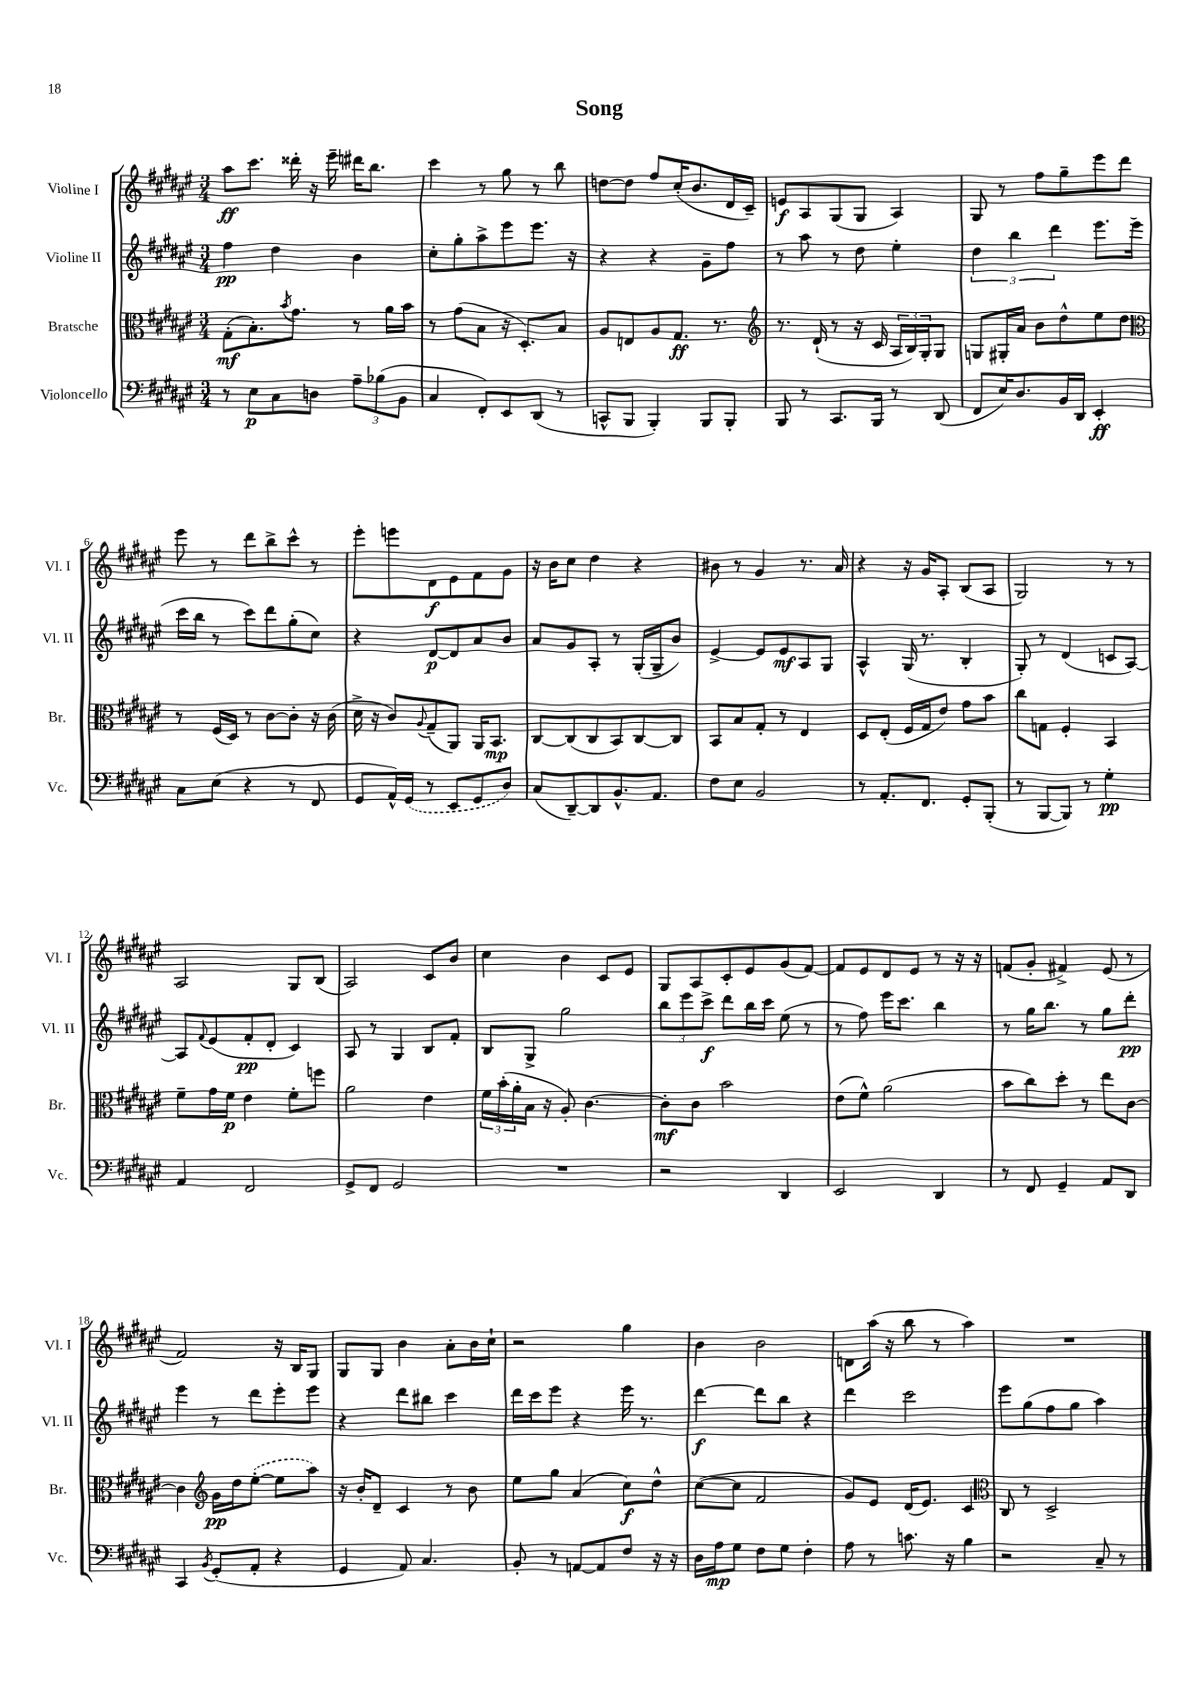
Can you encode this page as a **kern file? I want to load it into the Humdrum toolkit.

**kern	**kern	**kern	**kern
*staff4	*staff3	*staff2	*staff1
*clefF4	*clefC3	*clefG2	*clefG2
*k[f#c#g#d#a#e#]	*k[f#c#g#d#a#e#]	*k[f#c#g#d#a#e#]	*k[f#c#g#d#a#e#]
*M3/4	*M3/4	*M3/4	*M3/4
8r	(8G#'	4ff#	8aa#
8E#	8.B')	.	8.ccc#
8C#	.	4dd#	.
.	8qb	.	.
.	8.g#	.	16ddd##'
8D	.	.	16r
.	.	.	16eee#~
12A#~	8r	4b	16ddd#
.	.	.	8.bb
(12B-	.	.	.
.	16a#	.	.
12BB	.	.	.
.	16b	.	.
=	=	=	=
4C#	8r	8cc#'	4ccc#
.	(8g#	8gg#'	.
8FF#')	8B	8aa#^	8r
8EE#	16r	8eee#	8gg#
.	8.D#')	.	.
(8DD#	.	8.eee#	8r
8r	8B	.	8bb
.	.	16r	.
=	=	=	=
8CC^^	8A#	4r	[8dd
8BBB	8E	.	8dd]
4BBB')	8A#	4r	8ff#
.	8.G#	.	(16cc#'
.	.	.	8.b
8BBB	.	8g#~	.
.	8.r	.	.
8BBB'	.	8ff#	16d#
.	.	.	16c#~)
=	=	=	=
*	*clefG2	*	*
8BBB	8.r	8r	8e
8r	.	8aa#	8A#
.	(16d#`	.	.
8.CC#	8r	8r	(8G#
.	16r	8dd#	8G#
16BBB	16c#	.	.
8r	24A#	4ee#'	4A#)
.	24B)	.	.
.	24G#'	.	.
(8DD#	8G#	.	.
=	=	=	=
8FF#	8G	6dd#	8G#
16E#)	16G#'	.	8r
.	.	6bb	.
8.D#	16a#	.	.
.	8b	.	8ff#
.	.	6ddd#	.
16BB	8dd#^^	.	8gg#~
16DD#	.	.	.
4EE#'	8ee#	8.eee#	8eee#
.	8dd#	.	8ddd#
.	.	(16eee#	.
=	=	=	=
*	*clefC3	*	*
8C#	8r	16ccc#	8eee#
.	.	16bb	.
(8E#	(16F#	8r	8r
.	16D#)	.	.
4r	8r	8ccc#)	8ddd#
.	[8c#	8ddd#	8bb^
8r	8c#']	(8gg#'	8ccc#^^
8FF#	16r	8cc#)	8r
.	(16c#	.	.
=	=	=	=
8GG#	16d#^	4r	8eee#'
.	16r	.	.
16AA#^^)	8c#)	.	8eee
(16GG#	.	.	.
.	8qqA#	.	.
8r	(8G#~	[8d#	8d#
8EE#	8AA#)	8d#]	8e#
8GG#	16AA#	8a#	8f#
.	8.BB	.	.
8D#)	.	8b	8g#
=	=	=	=
(8C#	[8C#	8a#	16r
.	.	.	16b
[8DD#~)	(8C#]	8g#	8cc#
8DD#]	8C#	8A#'	4dd#
8.BB^^	8BB)	8r	.
.	[8C#	(16G#'	4r
8.AA#	.	16G#~	.
.	8C#]	8b)	.
=	=	=	=
8F#	8BB	[4e#^	8b#
8E#	8B	.	8r
2BB	8G#'	8e#]	4g#
.	8r	8e#	.
.	4E#	8A#	8.r
.	.	8G#	.
.	.	.	16a#
=	=	=	=
8r	8D#	4A#^^	4r
8.AA#'	(8E#'	.	.
.	16F#	(16G#	16r
8.FF#	16G#	8.r	16g#
.	8e#)	.	8A#'
8GG#'	8g#	4B'	(8B
(8BBB'	8b	.	8A#
=	=	=	=
8r	8cc#	8G#')	2G#)
[8BBB	8G	8r	.
8BBB])	4F#'	(4d#	.
8r	.	.	.
4G#'	4BB	8c	8r
.	.	[8A#)	8r
=	=	=	=
4AA#	8f#~	8A#]	2A#
.	.	8qqf#	.
.	16g#	(8e#	.
.	16f#	.	.
2FF#	4e#	8f#'	.
.	.	8d#'	.
.	8f#'	4c#)	8G#
.	8ff	.	(8B
=	=	=	=
8GG#^	2a#	8A#	2A#)
8FF#	.	8r	.
2GG#	.	4G#	.
.	4e#	8B	8c#
.	.	8f#'	8b
=	=	=	=
2.r	24f#	8B	4cc#
.	(24b'	.	.
.	24a#'	.	.
.	16B	8G#^	.
.	16r	.	.
.	8A#')	2gg#	4b
.	[4.c#	.	.
.	.	.	8c#
.	.	.	8e#
=	=	=	=
2r	8c#']	12bb	8G#
.	.	12eee#	.
.	8c#	.	8A#
.	.	12ccc#^	.
.	2b	8ddd#	8c#'
.	.	16bb	8e#
.	.	16ccc#	.
4DD#	.	(8ee#	(8g#
.	.	8r	[8f#)
=	=	=	=
2EE#	(8e#	8r	8f#]
.	8f#^^)	8ff#)	8e#
.	(2a#	16eee#	8d#
.	.	8.ccc#	.
.	.	.	8e#
4DD#	.	4bb	8r
.	.	.	16r
.	.	.	16r
=	=	=	=
8r	8b	8r	(8f
8FF#	8cc#)	16gg#	8g#'
.	.	8.bb	.
4GG#~	8dd#'	.	4f#^)
.	8r	8r	.
8AA#	8ee#	8gg#	(8e#
8DD#	[8c#	8ddd#'	8r
=	=	=	=
4CC#	4c#]	4eee#	2f#)
*	*clefG2	*	*
8qBB	.	.	.
(8GG#'	16g#	8r	.
.	16dd#	.	.
8AA#'	([8ee#'	8ddd#	.
4r	8ee#]	8eee#'	16r
.	.	.	16B
.	8aa#)	8eee#	8G#
=	=	=	=
4GG#	16r	4r	8G#
.	16b'	.	.
.	8d#~	.	8G#
8AA#)	4c#	8ddd#	4b
4.C#	.	8bb#	.
.	8r	4ccc#	8a#'
.	8b	.	16b
.	.	.	16cc#`
=	=	=	=
8BB'	8ee#	16ddd#	2r
.	.	16ccc#	.
8r	8gg#	8eee#	.
[8AA	(4a#	4r	.
8AA]	.	.	.
8F#	8cc#)	16eee#	4gg#
.	.	8.r	.
16r	8dd#^^	.	.
16r	.	.	.
=	=	=	=
16D#	([8cc#	[4ddd#	4b
16A#	.	.	.
8G#	8cc#]	.	.
8F#	2f#	8ddd#]	2b
8G#	.	8bb	.
4F#'	.	4r	.
=	=	=	=
8A#	8g#)	4ddd#	8d
8r	8e#	.	(16aa#
.	.	.	16r
8.c	(16d#	2ccc#	8bb
.	8.e#)	.	.
.	.	.	8r
16r	.	.	.
4B	4c#	.	4aa#)
=	=	=	=
*	*clefC3	*	*
2r	8C#	8eee#	2.r
.	8r	(8gg#	.
.	2D#^	8ff#	.
.	.	8gg#	.
8C#~	.	4aa#)	.
8r	.	.	.
==	==	==	==
*-	*-	*-	*-
